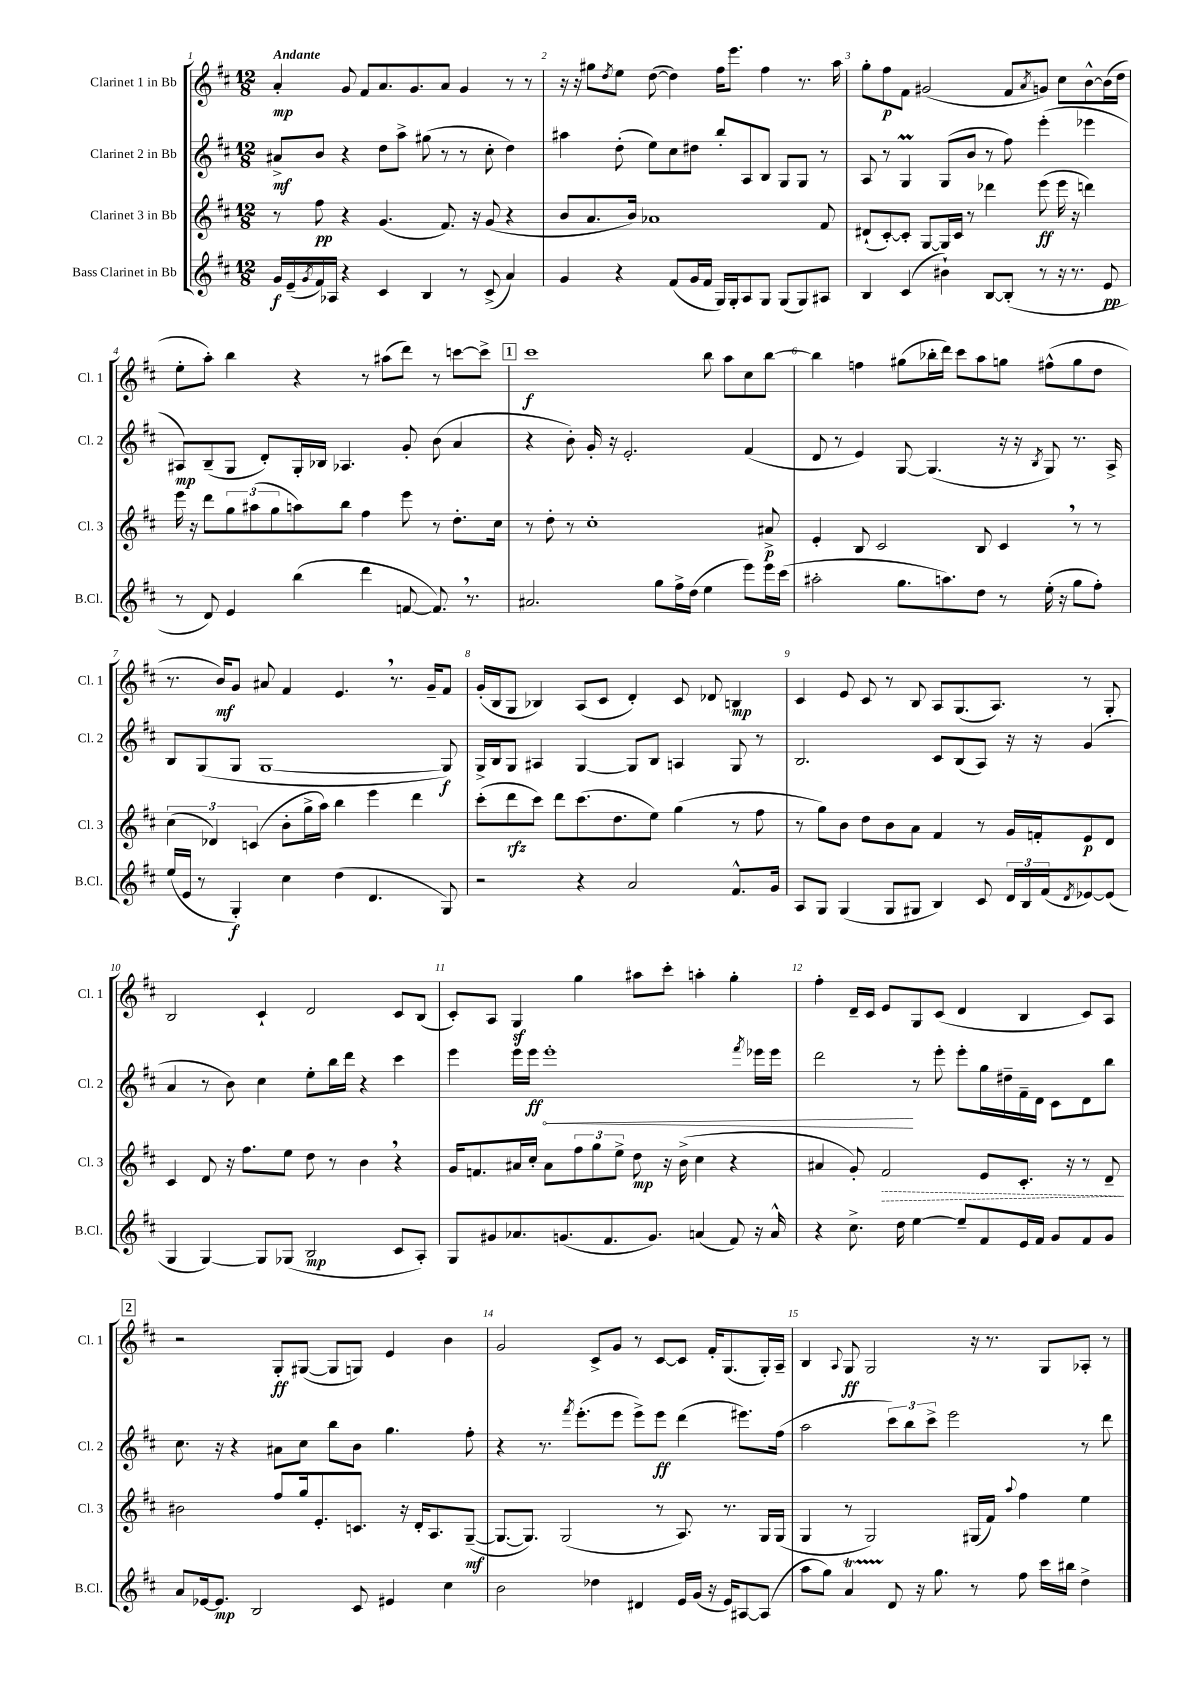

**kern	**dynam	**kern	**dynam	**kern	**dynam	**kern	**dynam
*part4	*part4	*part3	*part3	*part2	*part2	*part1	*part1
*staff4	*staff4	*staff3	*staff3	*staff2	*staff2	*staff1	*staff1
*I"Bass Clarinet in Bb	*	*I"Clarinet 3 in Bb	*	*I"Clarinet 2 in Bb	*	*I"Clarinet 1 in Bb	*
*I'B.Cl.	*	*I'Cl. 3	*	*I'Cl. 2	*	*I'Cl. 1	*
*clefG2	*	*clefG2	*	*clefG2	*	*clefG2	*
*k[f#c#]	*	*k[f#c#]	*	*k[f#c#]	*	*k[f#c#]	*
*M12/8	*	*M12/8	*	*M12/8	*	*M12/8	*
=1	=1	=1	=1	=1	=1	=1	=1
!	!	!	!	!	!	!LO:TX:a:B:t=Andante	!
16g/LL	f	8r	.	8a#X^/L	mf	4a'/	mp
(16e~/	.	.	.	.	.	.	.
8qg/	.	.	.	.	.	.	.
16f#/)	.	8ff#\	pp	8b/J	.	.	.
16A-X/JJ	.	.	.	.	.	.	.
4r	.	4r	.	4r	.	8g/	.
.	.	.	.	.	.	8f#/L	.
4c#/	.	(4.g/	.	8dd\L	.	8.a/	.
.	.	.	.	8aa^\J	.	.	.
.	.	.	.	.	.	8.g/	.
4B/	.	.	.	(8gg#X\	.	.	.
.	.	8.f#/)	.	8r	.	8a/J	.
8r	.	.	.	8r	.	4g/	.
.	.	16r	.	.	.	.	.
(8c#^/	.	(8g/	.	8cc#'\	.	.	.
4a/)	.	4r	.	4dd\)	.	8r	.
.	.	.	.	.	.	8r	.
=2	=2	=2	=2	=2	=2	=2	=2
4g/	.	8b/L	.	4aa#X\	.	16r	.
.	.	.	.	.	.	16r	.
.	.	8.a/	.	.	.	8gg#X\L	.
.	.	.	.	.	.	8qdd/	.
4r	.	.	.	(8dd'\	.	8ee\J	.
.	.	16b/Jk)	.	.	.	.	.
.	.	1a-X	.	8ee\L)	.	([8dd\	.
(8f#/L	.	.	.	8cc#\	.	4dd\])	.
16g/L	.	.	.	8dd#X\J	.	.	.
16f#/JJ	.	.	.	.	.	.	.
16G/LL)	.	.	.	8bb'/L	.	16ff#\KL	.
16G'/J	.	.	.	.	.	8.eee\J	.
8A/	.	.	.	8A/	.	.	.
8G/J	.	.	.	8B/J	.	4ff#\	.
(8G/L	.	.	.	8G/L	.	.	.
8G/)	.	.	.	8G/J	.	8.r	.
8A#X/J	.	8f#/	.	8r	.	.	.
.	.	.	.	.	.	16aa\	.
=3	=3	=3	=3	=3	=3	=3	=3
4B/	.	(8d#X`/L	.	8A/	.	8gg'\L	.
.	.	[8c#'/)	.	8r	.	8ff#\	p
(4c#/	.	8c#'/J]	.	4GM/	.	8f#\J	.
.	.	[8G/L	.	.	.	(2g#X/	.
4b#X`\)	.	16G/L]	.	(8G/L	.	.	.
.	.	16c#/JJ	.	.	.	.	.
.	.	8r	.	8b/J	.	.	.
[8B/L	.	4ddd-X\	.	8r	.	.	.
(8B'/J]	.	.	.	8ff#\)	.	8f#/L	.
.	.	.	.	.	.	8qa/	.
8r	.	(8eee\	ff	(4eee'\	.	8gn/J)	.
16r	.	16eee\	.	.	.	8cc#\L	.
8.r	.	16r	.	.	.	.	.
.	.	4dddn\)	.	4eee-X\	.	[8b^^\	.
8e/	pp	.	.	.	.	(16b\L]	.
.	.	.	.	.	.	16dd\JJ	.
!!LO:LB:g=z
=4	=4	=4	=4	=4	=4	=4	=4
8r	.	16eee\	.	8A#X/L)	mp	8ee'\L	.
.	.	16r	.	.	.	.	.
8d/)	.	8ddd\L	.	(8B~/	.	8aa'\J)	.
4e/	.	12gg\	.	8G/J	.	4bb\	.
.	.	(12aa#X\	.	.	.	.	.
.	.	.	.	8d'/L)	.	.	.
.	.	12gg\	.	.	.	.	.
(4bb\	.	8aan\)	.	16G'/L	.	4r	.
.	.	.	.	16B-X/JJ	.	.	.
.	.	8bb\J	.	4.A-X/	.	.	.
4ddd\	.	4ff#\	.	.	.	8r	.
.	.	.	.	.	.	(8aa#X\L	.
[8fn/	.	8eee\	.	8g'/	.	8ddd\J)	.
8.f,/])	.	8r	.	(8b\	.	8r	.
.	.	8.dd'\L	.	4a/	.	[8cccn\L	.
8.r	.	.	.	.	.	.	.
.	.	.	.	.	.	8ccc^\J]	.
.	.	16cc#\Jk	.	.	.	.	.
!!LO:REH:place=s1:t=1
=5	=5	=5	=5	=5	=5	=5	=5
2.a#X/	.	8r	.	4r	.	1ccc#	f
.	.	8dd'\	.	.	.	.	.
.	.	8r	.	8b'\)	.	.	.
.	.	1cc#'	.	16g'/	.	.	.
.	.	.	.	16r	.	.	.
.	.	.	.	2.e'/	.	.	.
8gg\L	.	.	.	.	.	.	.
16ff#^\L	.	.	.	.	.	.	.
(16dd\JJ	.	.	.	.	.	.	.
4ee\	.	.	.	.	.	8bb\	.
.	.	.	.	.	.	8aa\L	.
8eee\L)	.	.	.	(4f#/	.	8cc#\	.
16eee\L	.	8a#X^/	p	.	.	[8bb\J	.
(16ccc#\JJ	.	.	.	.	.	.	.
=6	=6	=6	=6	=6	=6	=6	=6
2aa#X'\	.	4e'/	.	8d/	.	4bb\]	.
.	.	.	.	8r	.	.	.
.	.	8B/	.	4e/)	.	4ffn\	.
.	.	2c#/	.	.	.	.	.
8.gg\L	.	.	.	[8G/	.	(8gg#X\L	.
.	.	.	.	(4.G/]	.	16bb-X'\L	.
8.aan\)	.	.	.	.	.	16ddd\JJ)	.
.	.	.	.	.	.	8ccc#\L	.
8dd\J	.	8B/	.	.	.	8aa\	.
8r	.	4c#,/	.	16r	.	8ggn\J	.
.	.	.	.	16r	.	.	.
.	.	.	.	8qB/	.	.	.
(16ee'\	.	.	.	8G/)	.	(8ff#X^^\L	.
16r	.	.	.	.	.	.	.
8gg\L	.	8r	.	8.r	.	8gg\	.
8ff#'\J)	.	8r	.	.	.	8dd\J	.
.	.	.	.	16A^/	.	.	.
!!LO:LB:g=z
=7	=7	=7	=7	=7	=7	=7	=7
(16ee/LL	.	(6cc#\	.	8B/L	.	8.r	.
16e/JJ	.	.	.	.	.	.	.
8r	.	.	.	(8G/	.	.	.
.	.	6d-X/)	.	.	.	.	.
.	.	.	.	.	.	16b/KL)	mf
4G'/)	f	.	.	8G/J	.	8g/J	.
.	.	(6cn/	.	.	.	.	.
.	.	.	.	[1G	.	8a#X/	.
4cc#\	.	8b'\L	.	.	.	4f#/	.
.	.	16gg^\L	.	.	.	.	.
.	.	16aa\JJ)	.	.	.	.	.
(4dd\	.	4bb\	.	.	.	4.e,/	.
4.d/	.	4eee\	.	.	.	.	.
.	.	.	.	.	.	8.r	.
.	.	4ddd\	.	.	.	.	.
.	.	.	.	.	.	16g~/KL	.
8G/)	.	.	.	8G/])	f	8f#/J	.
=8	=8	=8	=8	=8	=8	=8	=8
2r	.	(8ccc#'\L	.	16G^/LL	.	(16g'/LL	.
.	.	.	.	16B/J	.	16B/J	.
.	.	8ddd\	rfz	8G/J	.	8G/J	.
.	.	8ccc#\J)	.	4A#X/	.	4B-X/)	.
.	.	8ddd\L	.	.	.	.	.
4r	.	(8.ccc#\	.	[4G/	.	(8A/L	.
.	.	.	.	.	.	8c#/J	.
.	.	8.dd\	.	.	.	.	.
2a/	.	.	.	8G/L]	.	4d'/)	.
.	.	8ee\J)	.	8B/J	.	.	.
.	.	(4gg\	.	4An/	.	8c#/	.
.	.	.	.	.	.	8d-X/	.
8.f#^^/L	.	8r	.	8G/	.	4Bn/	mp
.	.	8ff#\	.	8r	.	.	.
16g/Jk	.	.	.	.	.	.	.
=9	=9	=9	=9	=9	=9	=9	=9
8A/L	.	8r	.	2.B/	.	4c#/	.
8G/J	.	8gg\L)	.	.	.	.	.
(4G/	.	8b\J	.	.	.	8e/	.
.	.	8dd\L	.	.	.	8c#/	.
8G/L	.	8b\	.	.	.	8r	.
8G#X/J	.	8a\J	.	.	.	8B/	.
4B/)	.	4f#/	.	8c#/L	.	8A/L	.
.	.	.	.	(8B/	.	(8.G/	.
8c#/	.	8r	.	8A/J)	.	.	.
.	.	.	.	.	.	8.A/J)	.
24d/LL	.	16g/LL	.	16r	.	.	.
24B/	.	.	.	.	.	.	.
.	.	16fn'/J	.	16r	.	.	.
(24f#/J	.	.	.	.	.	.	.
8qd/	.	.	.	.	.	.	.
[8e-X/)	.	8e/	p	(4g/	.	8r	.
(8e-/J]	.	8d/J	.	.	.	8G'/	.
!!LO:LB:g=z
=10	=10	=10	=10	=10	=10	=10	=10
4G/	.	4c#/	.	4a/	.	2B/	.
[4G/)	.	8d/	.	8r	.	.	.
.	.	16r	.	8b\)	.	.	.
.	.	8.ff#\L	.	.	.	.	.
8G/L]	.	.	.	4cc#\	.	4c#`/	.
(8G-X/J	.	8ee\J	.	.	.	.	.
2B/	mp	8dd\	.	8ee'\L	.	2d/	.
.	.	8r	.	16bb\L	.	.	.
.	.	.	.	16ddd\JJ	.	.	.
.	.	4b,\	.	4r	.	.	.
8c#/L	.	4r	.	4ccc#\	.	8c#/L	.
8A'/J)	.	.	.	.	.	(8B/J	.
=11	=11	=11	=11	=11	=11	=11	=11
8G/L	.	16g/KL	.	4eee\	.	8c#'/L)	.
.	.	8.fn/	.	.	.	.	.
8g#X/	.	.	.	.	.	8A/J	.
8.a-X/	.	16a#X/L	.	16eee\LL	.	4Gz/	.
.	.	16cc#'/JJ	.	16eee\JJ	ff	.	.
!	!	!	!	!	!LO:HP:b	!	!
.	.	8a#\L	.	1eee'	<	.	.
(8.gn/	.	.	.	.	.	.	.
.	.	12ff#\	.	.	.	4gg\	.
.	.	12gg\	.	.	.	.	.
8.f#/	.	.	.	.	.	.	.
.	.	12ee^\J	.	.	.	.	.
.	.	8dd\	mp	.	.	8aa#X\L	.
8.g/J)	.	.	.	.	.	.	.
.	.	16r	.	.	.	8ccc#'\J	.
.	.	(16b^\	.	.	.	.	.
(4an/	.	4cc#\	.	.	.	4aan'\	.
8f#/)	.	4r	.	.	.	4gg'\	.
.	.	.	.	8qfff#/	.	.	.
16r	.	.	.	16eee-X\LL	.	.	.
16a^^/	.	.	.	16eee-\JJ	.	.	.
=12	=12	=12	=12	=12	=12	=12	=12
4r	.	4a#X/	.	2ddd\	.	4ff#'\	.
8.cc#^\	.	8g'/)	.	.	.	16d~/LL	.
.	.	.	.	.	.	16c#/JJ	.
!	!	!	!LO:HP:b	!	!	!	!
.	.	2f#/	>	.	.	8e/L	.
16dd\	.	.	.	.	.	.	.
[4ee\	.	.	.	8r	[	8G/	.
.	.	.	.	8eee'\	.	(8c#/J	.
8ee~/L]	.	.	.	8eee'\L	.	4d/	.
8f#/	.	8e/L	.	16gg\L	.	.	.
.	.	.	.	16dd#X~\	.	.	.
16e/L	.	8.c#'/J	.	16f#~\	.	4B/	.
16f#/JJ	.	.	.	16d\JJ	.	.	.
8g/L	.	.	.	8c#\L	.	.	.
.	.	16r	.	.	.	.	.
8f#/	.	8r	.	8d\	.	8c#/L)	.
8g/J	.	8d~/	.	8bb\J	.	8A/J	.
.	.	.	]	.	.	.	.
!!LO:LB:g=z
!!LO:REH:place=s1:t=2
=13	=13	=13	=13	=13	=13	=13	=13
8a/L	.	2b#X\	.	8.cc#\	.	2r	.
[16e-X/k	.	.	.	.	.	.	.
8.e-/J]	mp	.	.	16r	.	.	.
.	.	.	.	4r	.	.	.
2B/	.	.	.	.	.	.	.
.	.	8ff#/L	.	8a#X\L	.	8G'/L	ff
.	.	16gg/k	.	8cc#\J	.	([8G#X/J	.
.	.	8.e'/	.	.	.	.	.
.	.	.	.	8bb\L	.	8G#/L]	.
8c#/	.	8.cn/J	.	8b\J	.	8Gn/J)	.
4e#X/	.	.	.	4.gg\	.	4e/	.
.	.	16r	.	.	.	.	.
.	.	16d'/KL	.	.	.	.	.
.	.	8.A/	.	.	.	.	.
4cc#\	.	.	.	.	.	4b\	.
.	.	([8G~/J	mf	8ff#'\	.	.	.
=14	=14	=14	=14	=14	=14	=14	=14
2b\	.	8.G/L_	.	4r	.	2g/	.
.	.	8.G/J])	.	.	.	.	.
.	.	.	.	8.r	.	.	.
.	.	(2G/	.	.	.	.	.
.	.	.	.	8qfff#/	.	.	.
.	.	.	.	(8.eee'\L	.	.	.
4dd-X\	.	.	.	.	.	8c#^/L	.
.	.	.	.	8eee\J	.	8g/J	.
4d#X/	.	.	.	8eee^\L)	.	8r	.
.	.	8r	.	8eee\J	ff	[8c#/L	.
16e/LL	.	8.A/)	.	(4ddd\	.	8c#/J]	.
(16g/JJ	.	.	.	.	.	.	.
16r	.	.	.	.	.	16f#'/KL	.
16e/KL)	.	8.r	.	.	.	(8.G/	.
[8A#X/	.	.	.	8.eee#X\L)	.	.	.
(8A#/J]	.	16G/LL	.	.	.	16G'/L)	.
.	.	(16G/JJ	.	(16ff#\Jk	.	16A~/JJ	.
=15	=15	=15	=15	=15	=15	=15	=15
8aa\L	.	4G/	.	2aa\	.	4B/	.
8gg\J)	.	.	.	.	.	.	.
.	.	.	.	.	.	8qqA/	.
4aT/	.	8r	.	.	.	8G/	ff
.	.	2G/)	.	.	.	2G/	.
8d/	.	.	.	12ccc#\L)	.	.	.
.	.	.	.	12bb\	.	.	.
16r	.	.	.	.	.	.	.
.	.	.	.	12ccc#^\J	.	.	.
8.gg\	.	.	.	.	.	.	.
.	.	.	.	2eee\	.	.	.
8r	.	(16G#X/LL	.	.	.	16r	.
.	.	16f#/JJ)	.	.	.	8.r	.
.	.	8qqaa/	.	.	.	.	.
8ff#\	.	4ff#\	.	.	.	.	.
16ccc#\LL	.	.	.	.	.	8G/L	.
16bb#X\JJ	.	.	.	.	.	.	.
4dd^\	.	4ee\	.	8r	.	8A-X'/J	.
.	.	.	.	8ddd\	.	8r	.
==	==	==	==	==	==	==	==
*-	*-	*-	*-	*-	*-	*-	*-
